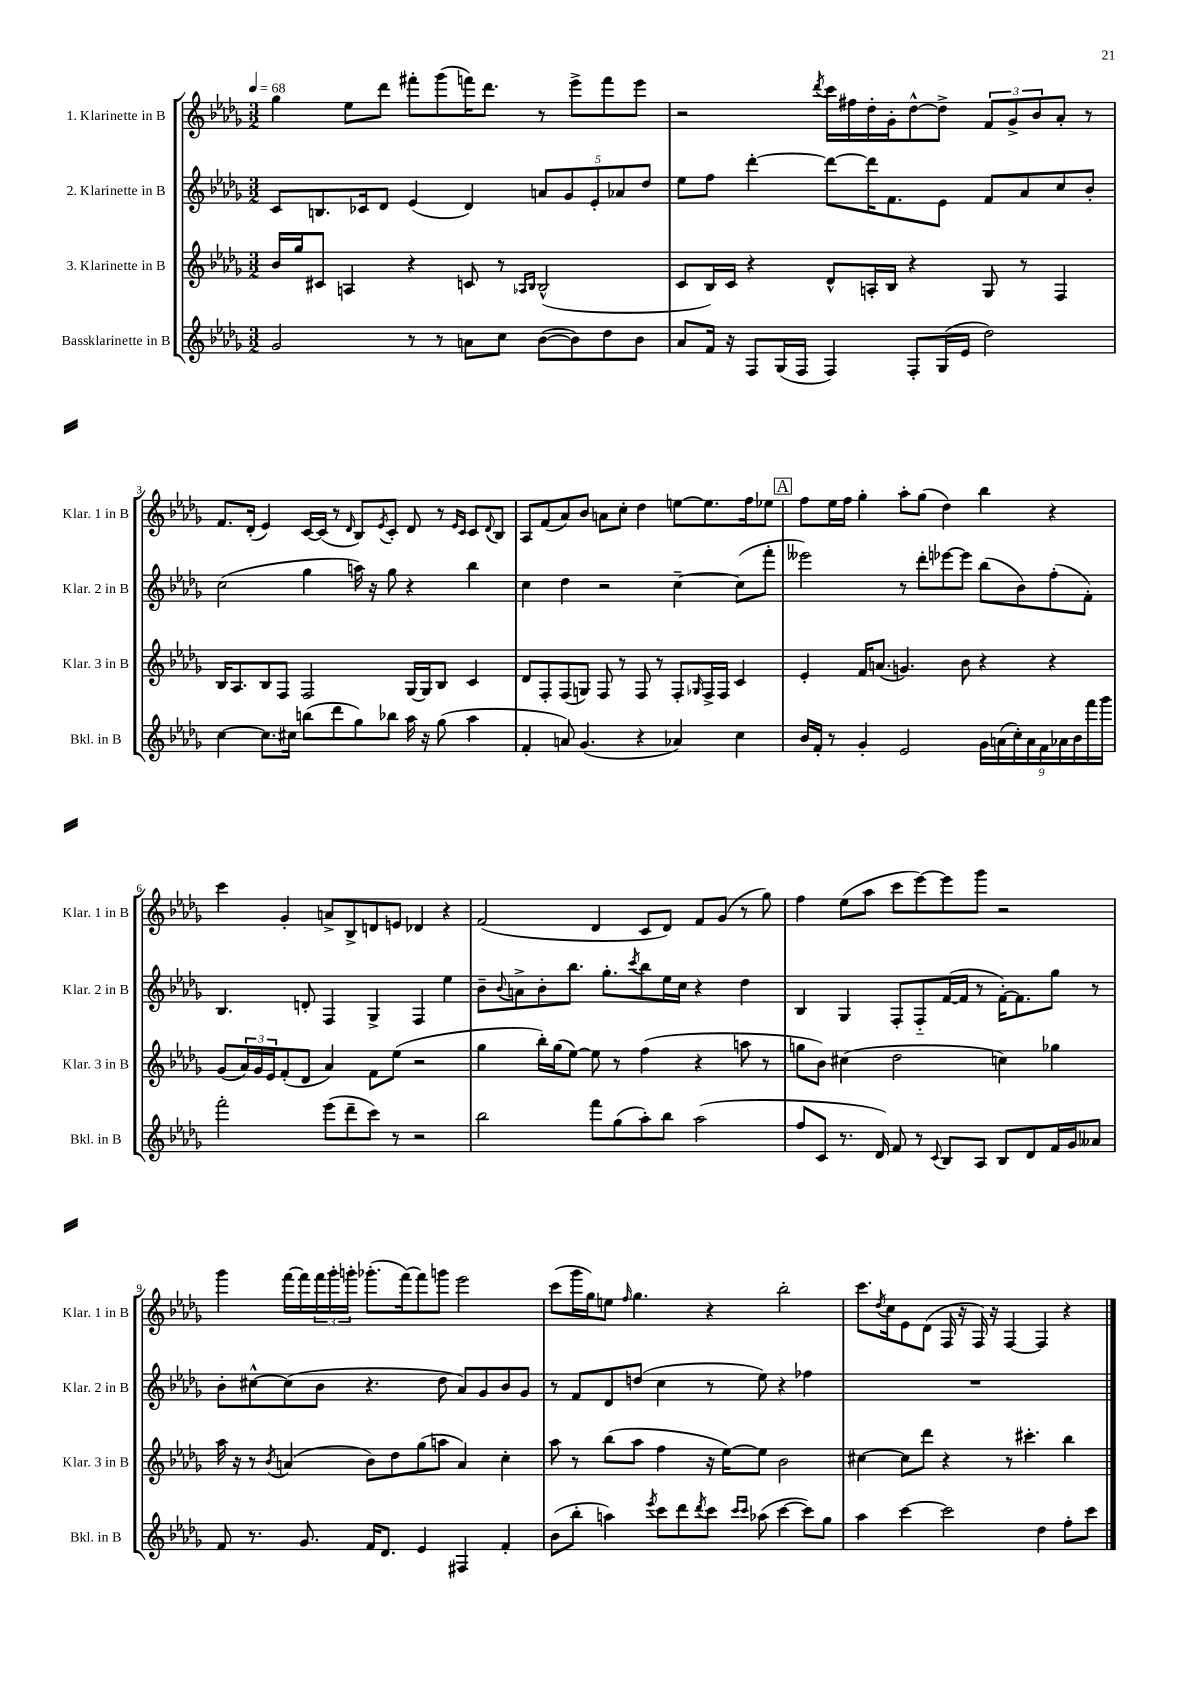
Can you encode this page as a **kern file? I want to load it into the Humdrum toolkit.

**kern	**kern	**kern	**kern
*staff4	*staff3	*staff2	*staff1
*clefG2	*clefG2	*clefG2	*clefG2
*k[b-e-a-d-g-]	*k[b-e-a-d-g-]	*k[b-e-a-d-g-]	*k[b-e-a-d-g-]
*M3/2	*M3/2	*M3/2	*M3/2
*MM68	*MM68	*MM68	*MM68
2g-/	16b-/LL	8c/L	4gg-\
.	16gg-/J	.	.
.	8c#/J	8.B/	.
.	4A/	.	8ee-\L
.	.	16c-/k	.
.	.	8d-/J	8ddd-\J
8r	4r	(4e-/	8fff#'\L
8r	.	.	(8ggg-\
8a\L	8c/	4d-/)	16fff\K)
.	.	.	8.ddd-\J
8cc\J	8r	.	.
.	16qqA-/LL	.	.
.	16qqB-/JJ	.	.
([8b-\L	(2B-^^/	10a/L	8r
.	.	10g-/	.
8b-\])	.	.	8eee-^\L
.	.	10e-'/	.
8dd-\	.	.	8fff\
.	.	10a-/	.
8b-\J	.	.	8eee-\J
.	.	10dd-/J	.
=	=	=	=
8a-/L	8c/L	8ee-\L	2r
16f/Jk	16B-/L)	8ff\J	.
16r	16c/JJ	.	.
8F/L	4r	[4ddd-'\	.
(16G-/L	.	.	.
16F/JJ	.	.	.
.	.	.	8qddd-/
4F/)	8d-^^/L	8ddd-\_L	16ccc\LL
.	.	.	16ff#\
.	16A'/L	16ddd-\]K	16dd-'\
.	16B-/JJ	8.f\	16g-'\J
8F'/L	4r	.	[8dd-^^\
(16G-/L	.	8e-\J	8dd-^\]J
16e-/JJ	.	.	.
2dd-\)	8G-/	8f/L	12f/L
.	.	.	12g-^/
.	8r	8a-/	.
.	.	.	12b-/
.	4F/	8cc/	8a-'/J
.	.	8b-'/J	8r
=	=	=	=
[4cc\	16B-/LK	(2cc\	8.f/L
.	8.A-/	.	.
.	.	.	(16d-'/Jk
8.cc\]L	8B-/	.	4e-/)
.	8F/J	.	.
16cc#\Jk	.	.	.
(8bb\L	2F/	4gg-\	[16c/LL
.	.	.	(16c/]JJ
8ddd-\	.	.	8r
.	.	.	16qqd-/
8gg-\)	.	16aa\)	8B-/L)
.	.	16r	.
.	.	.	8qe-/
8bb-\J	.	8gg-\	8c'/J
16aa-\	[16G-/LL	4r	8d-/
16r	16G-/]J	.	.
(8gg-\	8B-/J	.	8r
.	.	.	16qqe-/LL
.	.	.	16qqc/JJ
4aa-\	4c/	4bb-\	8c/L
.	.	.	8qqd-/
.	.	.	8B-/J
=	=	=	=
4f'/	8d-/L	4cc\	8A-/L
.	8F'/	.	(8f/
8a/)	(8F/	4dd-\	8a-/)
(4.g-/	8G/J)	.	8b-/J
.	8F/	2r	8a\L
.	8r	.	8cc'\J
4r	8F/	.	4dd-\
.	8r	.	.
4a-/)	8F'/L	[4cc~\	[8ee\L
.	16qqG-/	.	.
.	16F^/L	.	8.ee\]
.	16F/JJ	.	.
4cc\	4c/	(8cc\]L	.
.	.	.	16ff\k
.	.	8fff'\J	8ee-\J
=	=	=	=
16b-/LL	4e-'/	2eee--\)	8ff\L
16f'/JJ	.	.	.
8r	.	.	16ee-\L
.	.	.	16ff\JJ
4g-'/	16f/LK	.	4gg-'\
.	(8.a/J	.	.
2e-/	4.g/)	8r	8aa-'\L
.	.	8ddd-'\L	(8gg-\J
.	.	[8eee-\	4dd-\)
.	8b-\	8eee-\]J	.
18g-\LL	4r	(8bb-\L	4bb-\
(18a\	.	.	.
18cc'\)	.	.	.
.	.	8b-\)	.
18a\	.	.	.
18f\	.	.	.
.	4r	(8ff'\	4r
18a-\	.	.	.
18b-\	.	.	.
.	.	8f'\J)	.
18fff\	.	.	.
18ggg-\JJ	.	.	.
=	=	=	=
2fff'\	(8g-/L	4.B-/	4ccc\
.	24a-/L)	.	.
.	24g-/	.	.
.	24e-/J	.	.
.	(8f'/	.	4g-'/
.	8d-/J	8d'/	.
(8eee-\L	4a-/)	4F/	8a^/L
8ddd-~\	.	.	8B-^/
8ccc\J)	8f\L	4G-^/	8d/
8r	(8ee-\J	.	8e/J
2r	2r	4F/	4d-/
.	.	4ee-\	4r
=	=	=	=
2bb-\	4gg-\	8b-~\L	(2f/
.	.	8qqb-/	.
.	.	8a^\	.
.	16bb-'\LL)	8b-'\	.
.	(16gg-\J	.	.
.	[8ee-\J)	8.bb-\J	.
8fff\L	8ee-\]	.	4d-/
.	.	8.gg-'\L	.
(8gg-\	8r	.	.
.	.	8qccc/	.
8aa-'\)	(4ff\	8bb-\	8c/L
8bb-\J	.	16ee-\L	8d-/J)
.	.	16cc\JJ	.
(2aa-\	4r	4r	8f/L
.	.	.	(8g-/J
.	8aa\	4dd-\	8r
.	8r	.	8gg-\)
=	=	=	=
8ff/L	8gg\L	4B-/	4ff\
8c/J	8b-\J)	.	.
8.r	(4cc#\	4G-/	(8ee-\L
.	.	.	8aa-\J
16d-/)	.	.	.
8f/	2dd-\	8F'/L	8ccc\L
8r	.	8F'~/	[8eee-\)
8qqc/	.	.	.
8B-/L	.	([16f/L	8eee-\]
.	.	16f/]JJ	.
8A-/J	.	8r	8ggg-\J
8B-/L	4cc\)	[16f'\LK)	2r
.	.	8.f\]	.
8d-/	.	.	.
16f/L	4gg-\	8gg-\J	.
16g-/J	.	.	.
8a--/J	.	8r	.
=	=	=	=
8f/	16aa-\	8b-'\L	4ggg-\
.	16r	.	.
8.r	8r	[8cc#^^\	.
.	8qb-/	.	.
.	(4a/	(8cc#\]	[16fff\LL
8.g-/	.	.	16fff\]
.	.	8b-\J	24fff\
.	.	.	24ggg-'\
.	.	.	24ggg'\JJ
16f/LK	8b-\L)	4.r	(8.ggg-'\L
8.d-/J	.	.	.
.	8dd-\	.	.
.	.	.	[16fff\k)
4e-/	(8gg-\	.	8fff\]
.	8aa\J	8dd-\	8ggg\J
4F#/	4a/)	8a-/L)	2eee-\
.	.	8g-/	.
4f'/	4cc'\	8b-/	.
.	.	8g-/J	.
=	=	=	=
(8b-\L	8aa-\	8r	(8ccc\L
8bb-'\J	8r	8f/L	16ggg-\L
.	.	.	16gg-\J)
4aa\)	(8bb-\L	8d-/	8ee\J
.	.	.	16qqff/
.	8aa-\J	(8dd/J	4.gg-\
8qeee-/	.	.	.
8ccc\L	4ff\	4cc\	.
8ddd-\	.	.	.
8qddd-/	.	.	.
8ccc\J	16r	8r	4r
.	[16ee-\LK)	.	.
16qqccc/LL	.	.	.
16qqccc/JJ	.	.	.
(8aa-\	8ee-\]J	8ee-\)	.
[4ccc\	2b-\	4r	2bb-'\
8ccc\]L)	.	4ff-\	.
8gg-\J	.	.	.
=	=	=	=
4aa-\	[4cc#\	1.r	8.ccc\L
.	.	.	8qdd-/
.	.	.	16cc\k
[4ccc\	8cc#\]L	.	8e-\
.	8ddd-\J	.	(8d-\J
2ccc\]	4r	.	16F/
.	.	.	16r
.	.	.	16F/)
.	.	.	16r
.	8r	.	[4F/
.	4.ccc#'\	.	.
4dd-\	.	.	4F/]
8ff'\L	4bb-\	.	4r
8ccc\J	.	.	.
==	==	==	==
*-	*-	*-	*-
